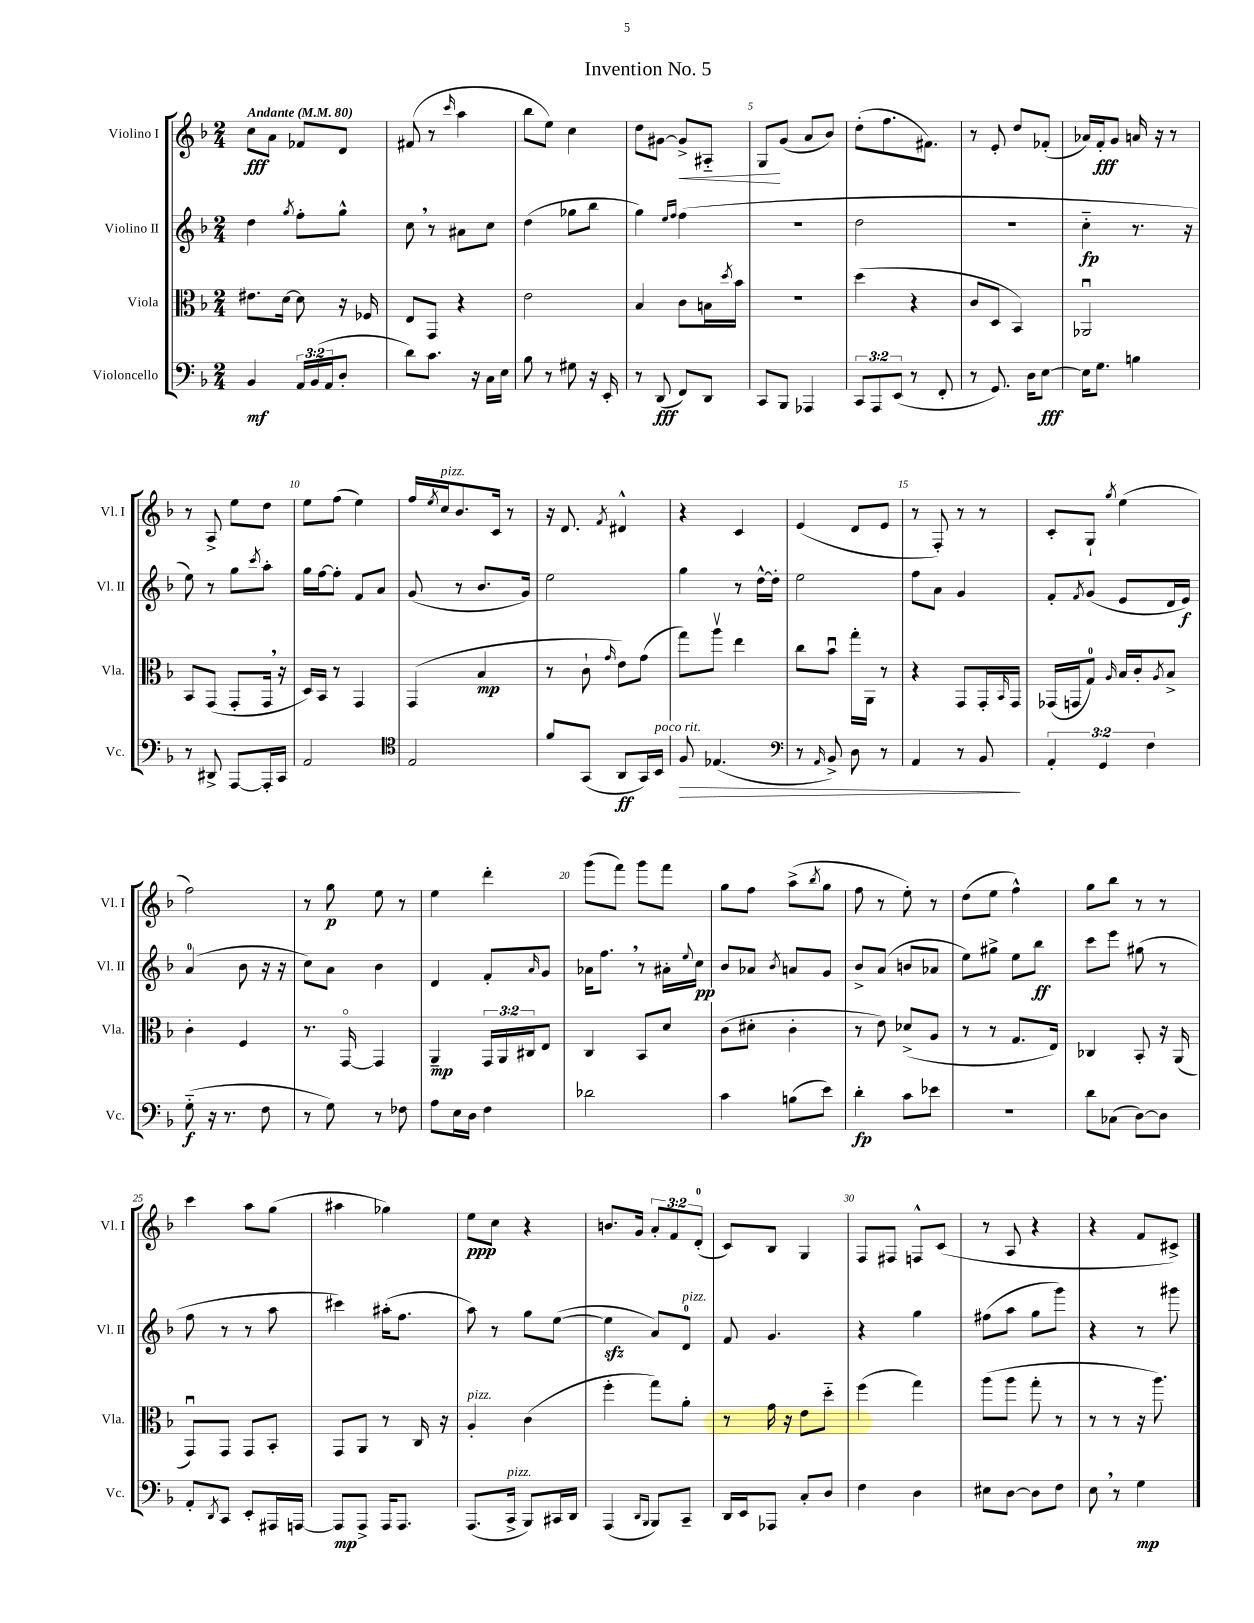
\header { title = "Invention No. 5" }
<<
\new StaffGroup <<
\new Staff = "s0" \with { instrumentName = "Violino I" shortInstrumentName = "Vl. I" } {
    \clef treble \key f \major \numericTimeSignature \time 2/4 \override Staff.TupletNumber.text = #tuplet-number::calc-fraction-text \tempo "Andante" 4 = 80
    c''8\fff a'8 fes'8 d'8 |
    fis'8( r8 \grace { c'''16 } a''4 |
    bes''8 e''8) c''4 |
    d''8 gis'8~ gis'8->\< ais8-_ |
    g8\! g'8( a'8 bes'8) |
    d''8-.( f''8. fis'8.) |
    r8 e'8-. d''8 fes'8-.( |
    aes'16) f'16-.\fff g'8 a'16 r16 r8 |
    r8 a8-> e''8 d''8 |
    e''8 f''8( e''4) |
    f''16 \acciaccatura { e''8 } c''16^\markup { \italic "pizz." } bes'8. c'16 r8 |
    r16 d'8. \acciaccatura { f'8 } dis'4-^ |
    r4 c'4 |
    e'4( d'8 e'8 |
    r8 f8-.) r8 r8 |
    c'8-. g8-! \acciaccatura { g''8 } e''4( |
    f''2) |
    r8 g''8\p e''8 r8 |
    e''4 d'''4-. |
    g'''8( f'''8) g'''8 f'''8 |
    g''8 f''8 a''8->( \acciaccatura { bes''8 } g''8 |
    f''8 r8 e''8-.) r8 |
    d''8( e''8 f''4-^) |
    g''8 bes''8 r8 r8 |
    c'''4 a''8 g''8( |
    ais''4 ges''4) |
    e''8\ppp c''8 r4 |
    b'8. g'16 \tuplet 3/2 { a'8-. f'8 d'8-0-.( } |
    c'8) bes8 g4 |
    f8 fis8 f8-^ c'8( |
    r8 a8 r4 |
    r4 f'8 cis'8->) \bar "|." |
}
\new Staff = "s1" \with { instrumentName = "Violino II" shortInstrumentName = "Vl. II" } {
    \clef treble \key f \major \numericTimeSignature \time 2/4
    d''4 \acciaccatura { g''8 } f''8-. g''8-^ |
    c''8 \breathe r8 ais'8 c''8 |
    d''4( ges''8 bes''8 |
    g''4) \grace { e''16 f''16 } f''4( |
    r2 |
    d''2 |
    R2 |
    c''4-_\fp r8. r16 |
    e''8) r8 g''8 \acciaccatura { c'''8 } a''8-. |
    g''16 f''16~ f''8-. f'8 a'8 |
    g'8( r8 bes'8. g'16) |
    e''2 |
    g''4 r8 d''16~-^ d''16-. |
    e''2 |
    f''8 a'8 g'4 |
    f'8-. \acciaccatura { f'8 } g'8( e'8 d'16 e'16\f) |
    a'4-0( bes'8 r16 r16 |
    c''8) a'8 bes'4 |
    d'4 f'8-. \grace { a'16 } g'8 |
    aes'16 f''8. \breathe r8 ais'16-. \appoggiatura { e''8 } c''16\pp |
    bes'8 aes'8 \acciaccatura { bes'8 } a'8 g'8 |
    bes'8-> a'8( b'8 aes'8 |
    e''8) gis''8-> e''8 bes''8\ff |
    c'''8 e'''8 gis''8( r8 |
    f''8 r8 r8 a''8 |
    cis'''4) ais''16-.( f''8. |
    a''8) r8 g''8 e''8~( |
    e''4\sfz a'8) d'8-0^\markup { \italic "pizz." } |
    f'8 g'4. |
    r4 g''4 |
    fis''8( a''8 g''8 g'''8) |
    r4 r8 gis'''8 \bar "|." |
}
\new Staff = "s2" \with { instrumentName = "Viola" shortInstrumentName = "Vla." } {
    \clef alto \key f \major \numericTimeSignature \time 2/4 \override Staff.TupletNumber.text = #tuplet-number::calc-fraction-text
    eis'8. d'16~ d'8 r16 fes16 |
    e8 g,8 r4 |
    e'2 |
    bes4 c'8 b16 \acciaccatura { d''8 } bes'16 |
    R2 |
    d''4( r4 |
    c'8 d8 bes,4) |
    aes,2\downbow |
    bes,8 g,8( g,8-. g,16 \breathe r16 |
    d16) bes,16 r8 g,4 |
    g,4( bes4\mp |
    r8 c'8-! \grace { g'16 } e'8) g'8( |
    g''8) a''8\upbow e''4 |
    c''8 bes'8\downbow g''16-. a,16 r8 |
    r4 g,8 g,16-. \grace { bes,16 } g,16 |
    ges,16( g,16 g8-0) \grace { a16 } bes16 c'16-. \acciaccatura { a8 } bes8-> |
    c'4-. f4 |
    r8. g,16~\flageolet g,4 |
    a,4--\mp \tuplet 3/2 { g,16 a,16 cis16 } e8 |
    c4 bes,8 d'8 |
    c'8( dis'8-. c'4-. |
    r8 e'8) des'8->( a8 |
    r8 r8 g8. e16) |
    ces4 bes,8-. r16 a,16( |
    g,8\downbow) g,8 g,8 bes,8-. |
    g,8 a,8 r8 c16 r16 |
    a4-.^\markup { \italic "pizz." } c'4( |
    f''4-. g''8) a'8-. |
    r8 g'16 r16 e'8 d''8-_ |
    f''4( g''4) |
    a''8( a''8 g''8-. r8 |
    r8 r8 r16 a''8.) \bar "|." |
}
\new Staff = "s3" \with { instrumentName = "Violoncello" shortInstrumentName = "Vc." } {
    \clef bass \key f \major \numericTimeSignature \time 2/4 \override Staff.TupletNumber.text = #tuplet-number::calc-fraction-text
    bes,4\mf \tuplet 3/2 { a,16 bes,16( a,16 } d8-. |
    d'8) c'8. r16 c16 e16 |
    bes8 r8 gis8 r16 e,16-. |
    r8 d,8\fff( f,8) d,8 |
    c,8 bes,,8 aes,,4 |
    \tuplet 3/2 { c,8 a,,8 e,8( } r8 f,8-. |
    r8 g,8.) d16 e8~\fff |
    e16 g8. b4 |
    r8 dis,8-> a,,8~ a,,16-. c,16 |
    a,2 |
    \clef tenor e2 |
    f'8 g,8( a,8\ff g,16) bes,16^\markup { \italic "poco rit." } |
    f8\> ees4.( |
    \clef bass r8 \grace { a,16 } bes,8->) d8 r8 |
    a,4 r8 bes,8\! |
    \tuplet 3/2 { a,4-. g,4 f4 } |
    g8-_\f( r16 r8. f8 |
    r8 g8) r8 fes8 |
    a8 e16 d16 f4 |
    des'2 |
    c'4 b8( e'8) |
    d'4-.\fp c'8 ees'8 |
    r2 |
    d'8 ces8( d8~) d8 |
    a,8-. \acciaccatura { d,8 } c,8 e,8-. ais,,16 a,,16~ |
    a,,8\mp a,,8-> a,,16 a,,8. |
    a,,8.( c,16->^\markup { \italic "pizz." } bes,,8) cis,16 d,16 |
    a,,4( \grace { d,16 bes,,16 } bes,,8) c,8-- |
    d,16 e,16 aes,,8 c8-. d8 |
    f4 d4 |
    eis8 d8~ d8 f8 |
    e8 \breathe r8 g4\mp \bar "|." |
}
>>
>>
\layout { \context { \Score \override BarNumber.break-visibility = ##(#f #t #t) barNumberVisibility = #(every-nth-bar-number-visible 5) } }
